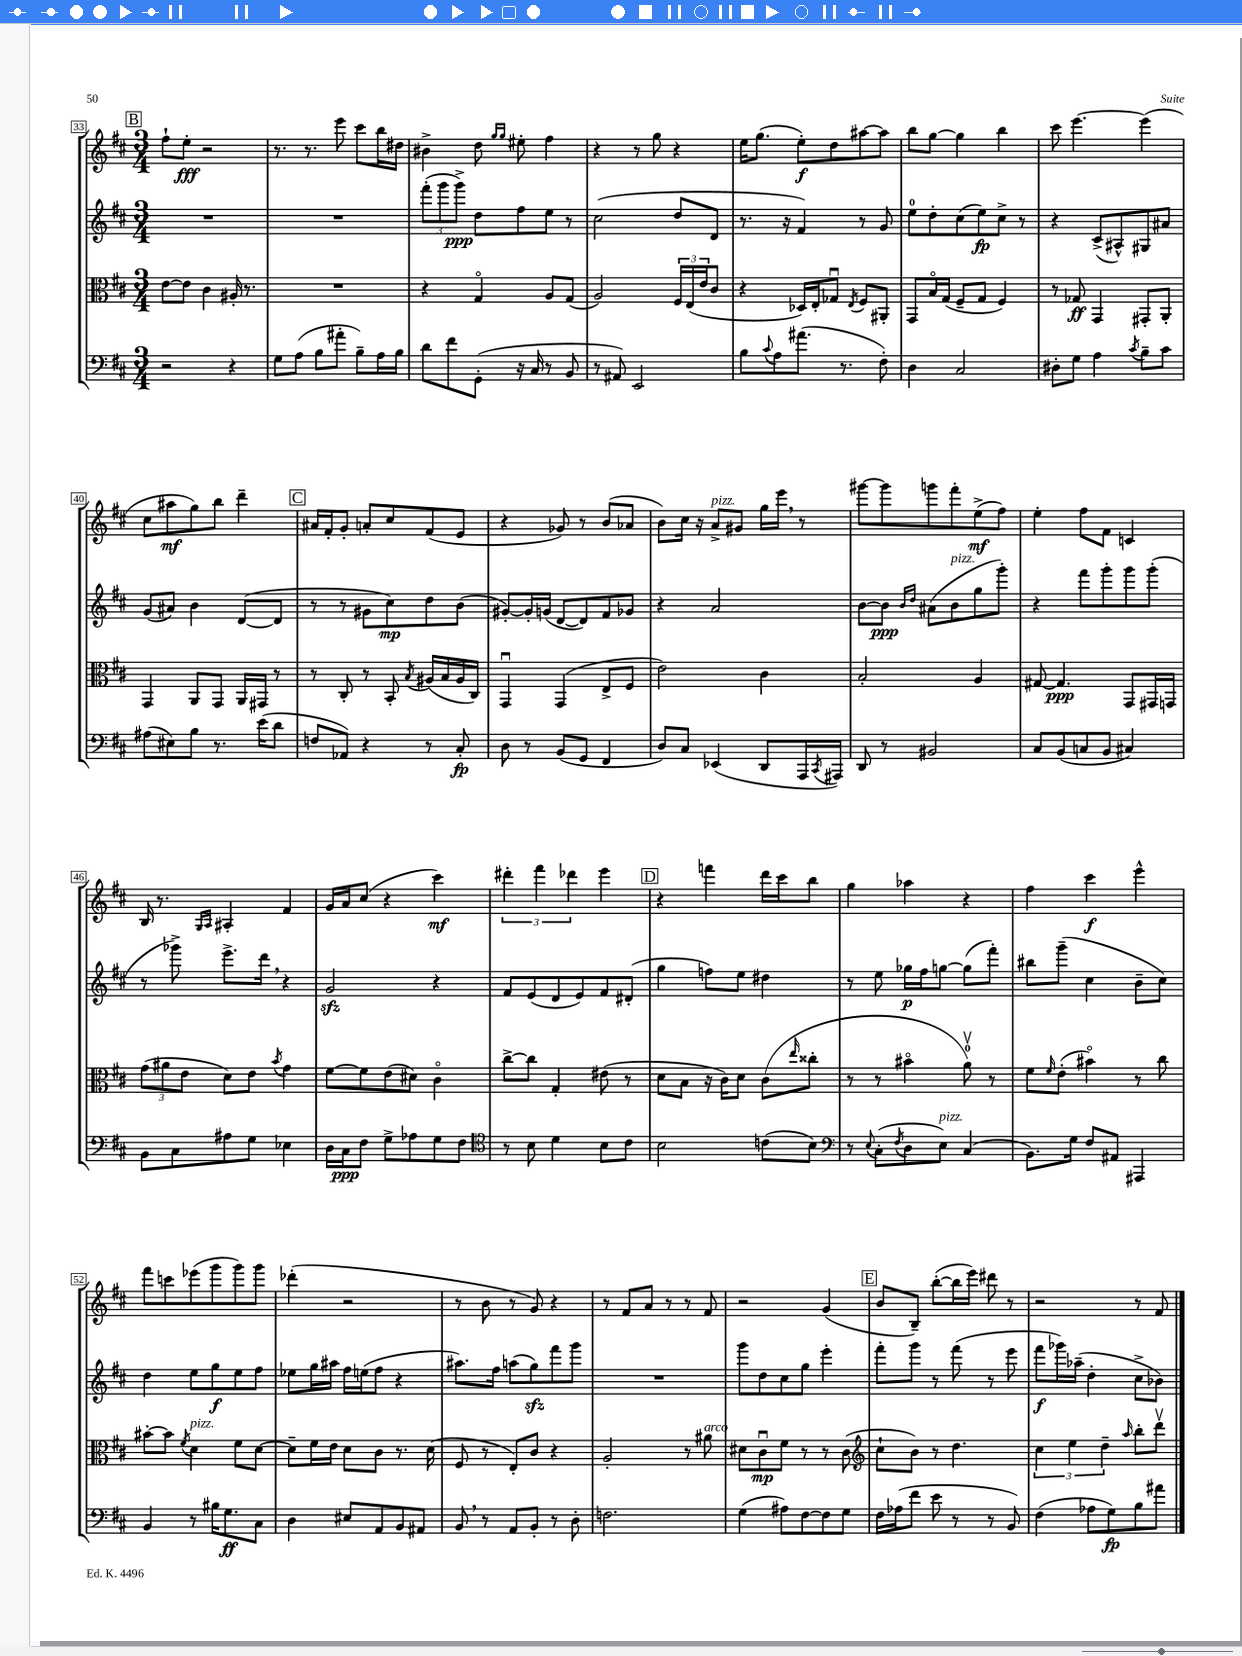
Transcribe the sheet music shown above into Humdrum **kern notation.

**kern	**kern	**kern	**kern
*staff4	*staff3	*staff2	*staff1
*clefF4	*clefC3	*clefG2	*clefG2
*k[f#c#]	*k[f#c#]	*k[f#c#]	*k[f#c#]
*M3/4	*M3/4	*M3/4	*M3/4
2r	[8e	2.r	8ff#`
.	8e]	.	8ee'
.	4c#	.	2r
4r	16A#'	.	.
.	8.r	.	.
=	=	=	=
8G	2.r	2.r	8.r
(8A	.	.	.
.	.	.	8.r
8B	.	.	.
8a#'	.	.	8eee
8B~)	.	.	8ccc#
16A	.	.	16bb
16B	.	.	16dd#
=	=	=	=
8d	4r	(12fff#'	4b#^
.	.	12ggg	.
8f#	.	.	.
.	.	12ggg^)	.
(8GG'	4Go	8dd	8dd
.	.	.	16qqgg
.	.	.	16qqgg
16r	.	8ff#	8ee#'
16C#	.	.	.
8r	8A	8ee	4ff#
8BB	(8G	8r	.
=	=	=	=
8r	2A)	(2cc#	4r
8AA#)	.	.	.
2EE	.	.	8r
.	.	.	8gg
.	24F#	8dd	4r
.	(24E	.	.
.	24e	.	.
.	8c#	8d	.
=	=	=	=
8B	4r	8.r	16ee
.	.	.	(8.gg
8qqc#	.	.	.
8A	.	.	.
.	.	16r	.
(8.a#	16D-)	4f#)	8ee')
.	16E'	.	.
.	8G-u	.	8dd
8.r	.	.	.
.	8qE	.	.
.	8F#	8r	[8aa#
8F#')	8AA#'	8g	8aa#]
=	=	=	=
4D	8GG	8ee	8bb
.	16Bo	8dd'	[8gg
.	(16G	.	.
2C#	8F#~	(8cc#	4gg]
.	8G	8ee)	.
.	4F#)	8cc#^	4bb
.	.	8r	.
=	=	=	=
8D#'	8r	4r	8ccc#
8G	8G-	.	[4.eee
4A	4GG	(8c#^	.
.	.	8A#^^)	.
8qc#	.	.	.
8B~	8GG#'	8G#	(4eee]
8c#	8AA'	8a#	.
=	=	=	=
(8A#	4GG	(8g	8cc#
8E#)	.	8a#)	8aa#
8B	8AA	4b	8gg)
8.r	8GG	.	8bb
.	16AA	([8d	4ddd~
(16e	16GG#	.	.
8d	8r	8d]	.
=	=	=	=
8F	8r	8r	16a#
.	.	.	16f#'
8AA-)	8C#'	8r	8g'
4r	8r	8g#	8a'
.	8BB'	8cc#)	8cc#
.	8qB	.	.
8r	(16A#	8dd	(8f#
.	16B	.	.
8C#'	16A#	(8b	8e
.	16C#)	.	.
=	=	=	=
8D	4GGu	[8g#')	4r
8r	.	16g#']	.
.	.	(16g	.
(8BB	(4GG	[8d	8g-)
8GG	.	8d])	8r
4FF#	8E^	8f#	(8b
.	8F#	8g-	8a-
=	=	=	=
8D)	2e)	4r	8b)
8C#	.	.	16cc#
.	.	.	16r
(4EE-	.	2a	8a^
.	.	.	8g#
8DD	4c#	.	16gg
.	.	.	16eee
16AAA	.	.	8r
8qCC#	.	.	.
16AAA#)	.	.	.
=	=	=	=
8DD	2B'	[8b	[8ggg#
8r	.	8b]	8ggg#]
.	.	16qqb	.
.	.	16qqdd	.
2BB#	.	(8a#	8ggg
.	.	8b	8fff#'
.	4A	8gg	(8ee^
.	.	8ggg')	8ff#)
=	=	=	=
8C#	[8G#	4r	4ee'
(8BB	4.G#]	.	.
8C	.	8fff#	8ff#
8BB	.	8ggg'	8f#
4C#)	8GG	8ggg	4c
.	16GG#	(8ggg'	.
.	16GG	.	.
=	=	=	=
8BB	(12g	8r	16B
.	.	.	8.r
.	12a#	.	.
8C#	.	8ggg-^)	.
.	12e	.	.
.	.	.	16qqG
.	.	.	16qqA
8A#	8d)	8.eee^	4A#'
8G	8e	.	.
.	.	16ddd	.
.	8qb	.	.
4E-	4g	4r	4f#
=	=	=	=
16D	[8f#	2g	16g
16C#	.	.	16a
8F#	8f#]	.	(8cc#
8G^	(8e	.	4r
8A-	8d#)	.	.
8G	4c#o	4r	4ccc#)
8F#	.	.	.
=	=	=	=
*clefC4	*	*	*
8r	[8cc#^	8f#	6ddd#'
8B	8cc#]	(8e	.
.	.	.	6fff#
4d	4G'	8d	.
.	.	.	6ddd-
.	.	8e)	.
8B	(8e#	8f#	4eee
8c#	8r	(8d#'	.
=	=	=	=
2B	8d	4gg	4r
.	8B	.	.
.	16r	8ff)	4fff
.	16c#)	.	.
.	8d	8ee	.
(8c	(8c#	4dd#	16ddd
.	.	.	16ccc#
.	16qqee	.	.
8B)	8cc##'	.	8bb
=	=	=	=
*clefF4	*	*	*
8r	8r	8r	4gg
8qqE	.	.	.
(8C#'	8r	8ee	.
8qF#	.	.	.
8D	4b#o	16gg-	4aa-
.	.	16ff#	.
8E)	.	[8gg	.
(4C#	8av)	(8gg]	4r
.	8r	8fff#')	.
=	=	=	=
8.BB)	8f#	8bb#	4ff#
.	16qqf#	.	.
.	(8e'	(8ggg~	.
16G	.	.	.
8F#	4b#o)	4cc#	4ccc#
8AA#	.	.	.
4AAA#	8r	8b~	4eee^^
.	8cc#	8cc#)	.
=	=	=	=
4BB	[8b#'	4dd	8fff#
.	8b#]	.	8ccc
.	8qf#	.	.
8r	4d	8ee	(8eee-
16B#	.	8gg	8ggg
8.G	.	.	.
.	8f#	8ee	8ggg)
8C#	[8d	8ff#	8ggg
=	=	=	=
4D	8d~]	8ee-	(4ddd-'
.	16f#	16gg	.
.	16e	16aa#	.
8E#	8d	16ff#	2r
.	.	(16ee	.
8AA	8c#	8ff#	.
8BB	8.r	4r	.
8AA#	.	.	.
.	(16d	.	.
=	=	=	=
8BB	8F#	8.aa#)	8r
8r	8r	.	8b
.	.	16ff#	.
8AA	8E')	(8aa	8r
8BB'	8c#	8gg)	8g)
8r	4r	8fff#	4r
8D'	.	8ggg	.
=	=	=	=
2.F	2A'	2.r	8r
.	.	.	8f#
.	.	.	8a
.	.	.	8r
.	8r	.	8r
.	8a#	.	8f#
=	=	=	=
(4G	8d#	8ggg	2r
.	8c#u	8dd	.
8A#)	8f#	8cc#	.
[8F#	8r	8gg	.
8F#]	8r	4eee'	(4g
8G	(8c#	.	.
=	=	=	=
*	*clefG2	*	*
16F#	8cc#`	8fff#'	8b
(16A-	.	.	.
8f#	8b)	8ggg	8B~)
8e	8r	8r	([8bb'
8r	4.dd	(8fff#	16bb]
.	.	.	16eee)
8r	.	8r	8ddd#
8BB)	.	8eee	8r
=	=	=	=
(4F#	6cc#	8fff#	2r
.	.	16ggg-)	.
.	6ee	.	.
.	.	(16aa-~	.
8A-	.	4dd'	.
.	6dd~	.	.
8G)	.	.	.
.	16qqaa	.	.
8B	8bb'	8cc#^	8r
8a#	8dddv	8b-)	8f#
==	==	==	==
*-	*-	*-	*-
